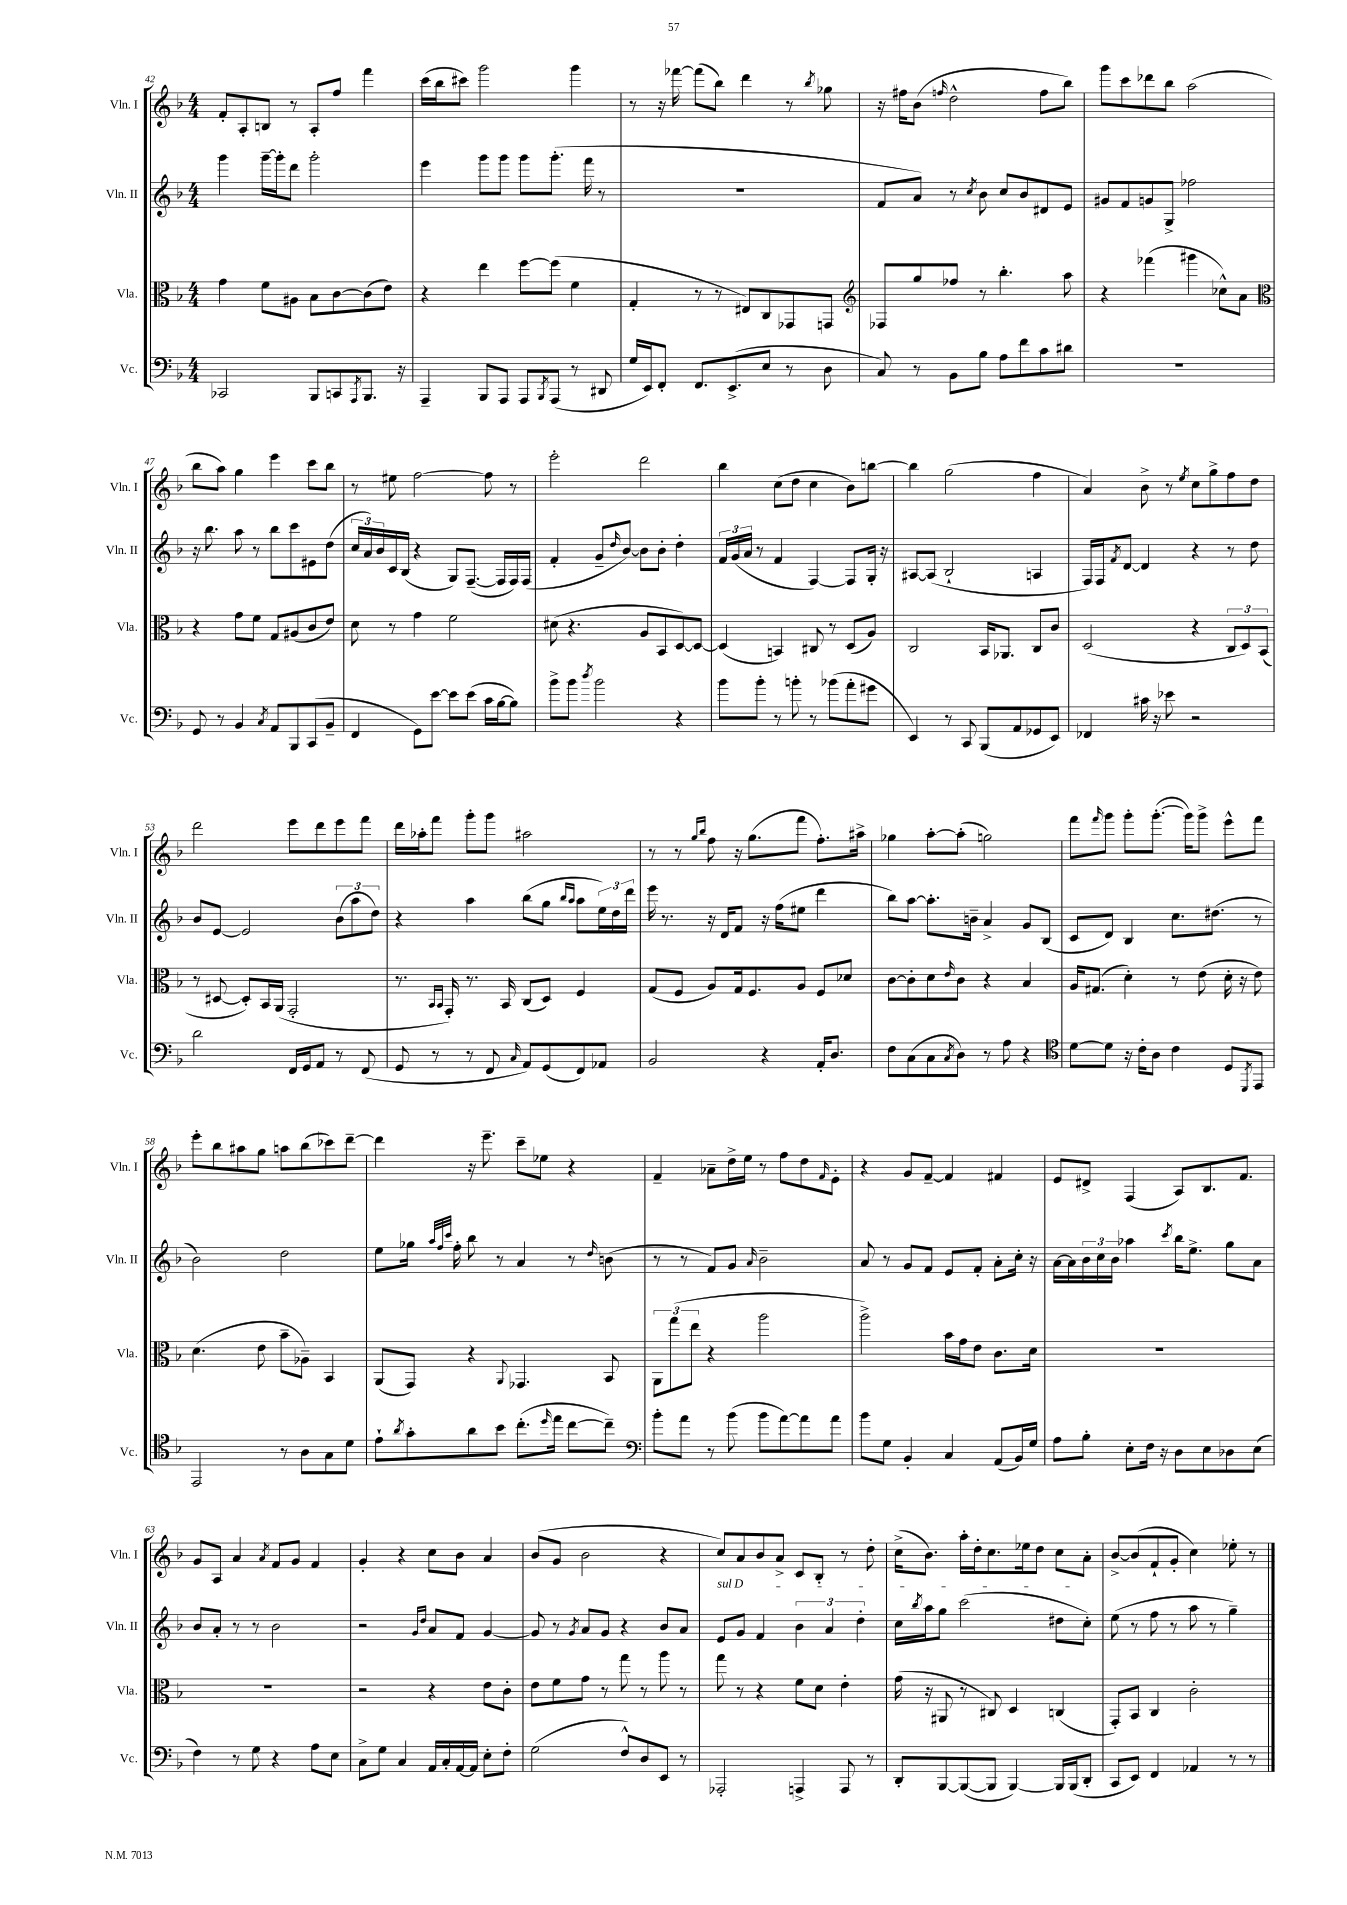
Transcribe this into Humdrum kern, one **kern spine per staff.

**kern	**kern	**kern	**kern
*staff4	*staff3	*staff2	*staff1
*clefF4	*clefC3	*clefG2	*clefG2
*k[b-]	*k[b-]	*k[b-]	*k[b-]
*M4/4	*M4/4	*M4/4	*M4/4
2CC-	4g	4ggg	8f'
.	.	.	8A'
.	8f	[16ggg~	8B
.	.	16ggg']	.
.	8A#	8ddd	8r
8BBB-	8B-	2ggg'	8A'
8CC	[8c	.	8ff
8qAAA	.	.	.
8.BBB-	(8c]	.	4fff
.	8e)	.	.
16r	.	.	.
=	=	=	=
4AAA~	4r	4eee	(16ccc
.	.	.	16bb-
.	.	.	8ccc#)
8BBB-	4ee	8ggg	2ggg
8AAA	.	8ggg	.
8AAA	[8ff	8ggg	.
8qBBB-	.	.	.
(8AAA	(8ff]	(8.ggg'	.
8r	4f	.	4ggg
.	.	16fff	.
8DD#	.	8r	.
=	=	=	=
16G	4G'	1r	8r
16EE)	.	.	.
8FF'	.	.	16r
.	.	.	[16fff-
8.FF	8r	.	(8fff-]
.	8r	.	8bb-)
(8.EE^	.	.	.
.	8E#)	.	4ddd
8E	8C	.	.
8r	8GG-	.	8r
.	.	.	8qbb-
8D	8GG	.	8gg-
=	=	=	=
*	*clefG2	*	*
8C)	8F-	8f	16r
.	.	.	16ff#
8r	8gg	8a)	(8b-
.	.	.	16qqff
8BB-	8ff-	8r	2dd^^
.	.	8qcc	.
8B-	8r	8b-	.
8A	4.bb-'	8cc	.
8f	.	8b-	.
8c	.	8d#	8ff
8d#	8aa	8e	8bb-)
=	=	=	=
1r	4r	8g#	8ggg
.	.	8f	8ccc
.	(4fff-	8g	8ddd-
.	.	8G^	8bb-
.	4ggg#	2ff-	(2aa
.	8cc-^^)	.	.
.	8a	.	.
=	=	=	=
*	*clefC3	*	*
8GG	4r	16r	8bb-
.	.	8.bb-	.
8r	.	.	8aa)
4BB-	8g	8aa	4gg
.	8f	8r	.
8qC	.	.	.
8AA	8G	8bb-	4eee
8BBB-	(8A#	8ccc	.
(8CC	8c	8e#	8ccc
8BB-~	8e)	(8dd	8bb-
=	=	=	=
4FF	8d	24cc	8r
.	.	24a)	.
.	.	24b-	.
.	8r	16c	8ee#
.	.	(16B-	.
8GG)	4g	4r	[2ff
[8e	.	.	.
8e]	2f	8G)	.
(8e	.	([8.F~	.
16c	.	.	8ff]
[16B-	.	16F]	.
8B-])	.	16F)	8r
.	.	(16F	.
=	=	=	=
8b-^	(8d#	4f'	2eee'
8b-	4.r	.	.
8qdd	.	.	.
2b-	.	8g~	.
.	.	16qqdd	.
.	.	[8b-)	.
.	8A	8b-]	2ddd
.	8BB-	8b-'	.
4r	[8D)	4dd'	.
.	8D_	.	.
=	=	=	=
8b-	(4D]	24f	4bb-
.	.	(24g	.
.	.	24a	.
8b-'	.	8r	.
8r	4BB)	4f	(8cc
8b'	.	.	8dd
8r	8C#	[4F)	4cc
(8b-	8r	.	.
8a'	(8D	8F]	8b-)
8g#	8A)	16G'	[8bb
.	.	16r	.
=	=	=	=
4EE)	2C	[8A#	4bb]
.	.	(8A#]	.
8r	.	2B-`	(2gg
8CC	.	.	.
(8BBB-	16BB-	.	.
.	8.AA-	.	.
8AA	.	.	.
8GG-	8C	4A	4ff
8EE)	8c	.	.
=	=	=	=
4FF-	(2D	16F)	4a)
.	.	16F	.
.	.	8qf	.
.	.	[8d	.
16c#	.	4d]	8b-^
16r	.	.	.
8e-	.	.	8r
.	.	.	8qee
2r	4r	4r	8cc
.	.	.	8gg^
.	12C	8r	8ff
.	12D)	.	.
.	.	8dd	8dd
.	(12BB-	.	.
=	=	=	=
2d	8r	8b-	2ddd
.	[8D#	[8e	.
.	8D#'])	2e]	.
.	16BB-	.	.
.	(16AA	.	.
16FF	2GG'	.	8eee
16GG	.	.	.
8AA	.	.	8ddd
8r	.	(12b-	8eee
.	.	12aa	.
(8FF	.	.	8fff
.	.	12dd)	.
=	=	=	=
8GG	8.r	4r	16ddd
.	.	.	16aa-'
8r	.	.	8fff
.	16qqBB-	.	.
.	16qqBB-	.	.
.	16GG')	.	.
8r	8.r	4aa	8ggg'
8FF	.	.	8ggg
.	16BB-	.	.
16qqC	.	.	.
8AA)	(8C	(8bb-	2aa#
(8GG	8D)	8gg	.
.	.	16qqbb-	.
.	.	16qqaa	.
8FF)	4F	8aa	.
8AA-	.	24ee)	.
.	.	24dd	.
.	.	24ddd	.
=	=	=	=
2BB-	(8G	16eee	8r
.	.	8.r	.
.	8F	.	8r
.	.	.	16qqgg
.	.	.	16qqbb-
.	8A)	16r	8ff
.	.	16d	.
.	16G	8f	16r
.	8.F	.	(8.gg
4r	.	16r	.
.	.	(16ff	.
.	8A	8ee#	8fff
16AA'	8F	4ddd	8.ff')
8.D	.	.	.
.	8d-	.	.
.	.	.	16aa#^
=	=	=	=
8F	[8c	8bb-)	4gg-
(8C	8c']	[8aa	.
8C	8d	8.aa']	[8aa'
8qC	16qqe	.	.
8D)	8c	.	(8aa']
.	.	16b~	.
8r	4r	4a^	2gg)
8A	.	.	.
4r	4B-	8g	.
.	.	(8B-	.
=	=	=	=
*clefC4	*	*	*
[8d	16A	8c	8fff
.	(8.G#	.	.
.	.	.	16qqfff
8d]	.	8d)	8ggg
16r	4d')	4B-	8ggg'
16c'	.	.	.
8A	.	.	([8.ggg'
4c	8r	8.cc	.
.	.	.	16ggg])
.	(8e	.	8ggg^
.	.	(8.dd#	.
8D	16d'	.	8eee^^
.	16r	.	.
8qDD	.	.	.
8EE	8e)	8r	8fff
=	=	=	=
2EE	(4.d	2b-)	8eee'
.	.	.	8bb-
.	.	.	8aa#
.	8e	.	8gg
8r	8b-~	2dd	8aa
8A	8A-~)	.	(8bb-
8G	4BB-	.	8ccc-)
8d	.	.	[8ddd~
=	=	=	=
8e`	(8AA	8ee	4ddd]
8qa	.	.	.
8g'	8GG)	16gg-	.
.	.	32qqaa	.
.	.	32qqff	.
.	.	32qqccc	.
.	.	16ff'	.
8a	4r	8bb-	16r
.	.	.	8.eee~
8b-	.	8r	.
.	8qqAA	.	.
(8.cc'	4.GG-	4a	8ccc~
.	.	.	8ee-
16qqdd	.	.	.
16ee	.	.	.
[8cc	.	8r	4r
.	.	16qqdd	.
8cc~])	8BB-	(8b	.
=	=	=	=
*clefF4	*	*	*
8b-'	12AA	8r	4f~
.	(12gg	.	.
8a	.	8r	.
.	12ee	.	.
8r	4r	8f)	8a-~
(8b-	.	8g	16dd^
.	.	.	16ee
.	.	16qqa	.
8b-	2aa	2b-~	8r
[8a)	.	.	8ff
8a]	.	.	8dd
.	.	.	16qqf
8a	.	.	8e'
=	=	=	=
8b-	2aa^)	8a	4r
8G	.	8r	.
4BB-'	.	8g	8g
.	.	8f	[8f~
4C	16b-	8e	4f]
.	16g	.	.
.	8e	8f'	.
(8AA	8.c	8a'	4f#
16BB-)	.	16cc'	.
16G	16d	16r	.
=	=	=	=
8A	1r	[16a	8e
.	.	16a]	.
8B-'	.	24b-	8d#^
.	.	24cc	.
.	.	24b-	.
8E'	.	4aa-	(4F
16F	.	.	.
16r	.	.	.
.	.	8qccc	.
8D	.	16bb-	8A)
.	.	8.ee^	.
8E	.	.	8.B-
8D-	.	8gg	.
.	.	.	8.f
(8E	.	8a	.
=	=	=	=
4F)	1r	8b-	8g
.	.	8a'	8A
8r	.	8r	4a
8G	.	8r	.
.	.	.	8qa
4r	.	2b-	8f
.	.	.	8g
8A	.	.	4f
8E	.	.	.
=	=	=	=
8C^	2r	2r	4g'
8G	.	.	.
4C	.	.	4r
.	.	16qqg	.
.	.	16qqdd	.
16AA	4r	8a	8cc
16C'	.	.	.
[16AA	.	8f	8b-
16AA]	.	.	.
8E'	8e	[4g	4a
8F'	8c'	.	.
=	=	=	=
(2G	8e	8g]	(8b-
.	8f	8r	8g
.	.	8qg	.
.	8g	8a	2b-
.	8r	8g	.
8F^^)	8gg	4r	.
8D	8r	.	.
8EE	8aa	8b-	4r
8r	8r	8a	.
=	=	=	=
2AAA-'	8gg	8e	8cc)
.	8r	8g	8a
.	4r	4f	8b-
.	.	.	8a^
4AAA^	8f	6b-	8c
.	8d	.	8B-'
.	.	6a	.
8AAA	4e'	.	8r
.	.	6dd'	.
8r	.	.	8dd'
=	=	=	=
8DD'	(16g	16cc	(16cc^
.	.	8qbb-	.
.	16r	16aa	8.b-)
[8BBB-	8AA#	8gg	.
(8BBB-_	8r	(2ccc	16aa'
.	.	.	16dd'
8BBB-]	8C#)	.	8.cc
[4BBB-)	4D	.	.
.	.	.	16ee-
.	.	.	8dd
16BBB-]	(4C	8dd#	8cc
(16BBB-	.	.	.
8DD'	.	8cc')	8a'
=	=	=	=
8CC	8GG')	(8ee	[8b-^
8EE)	8BB-	8r	(8b-]
4FF	4C	8ff	8f`
.	.	8r	8g'
4AA-	2c'	8aa	4cc)
.	.	8r	.
8r	.	4gg~)	8ee-'
8r	.	.	8r
==	==	==	==
*-	*-	*-	*-
